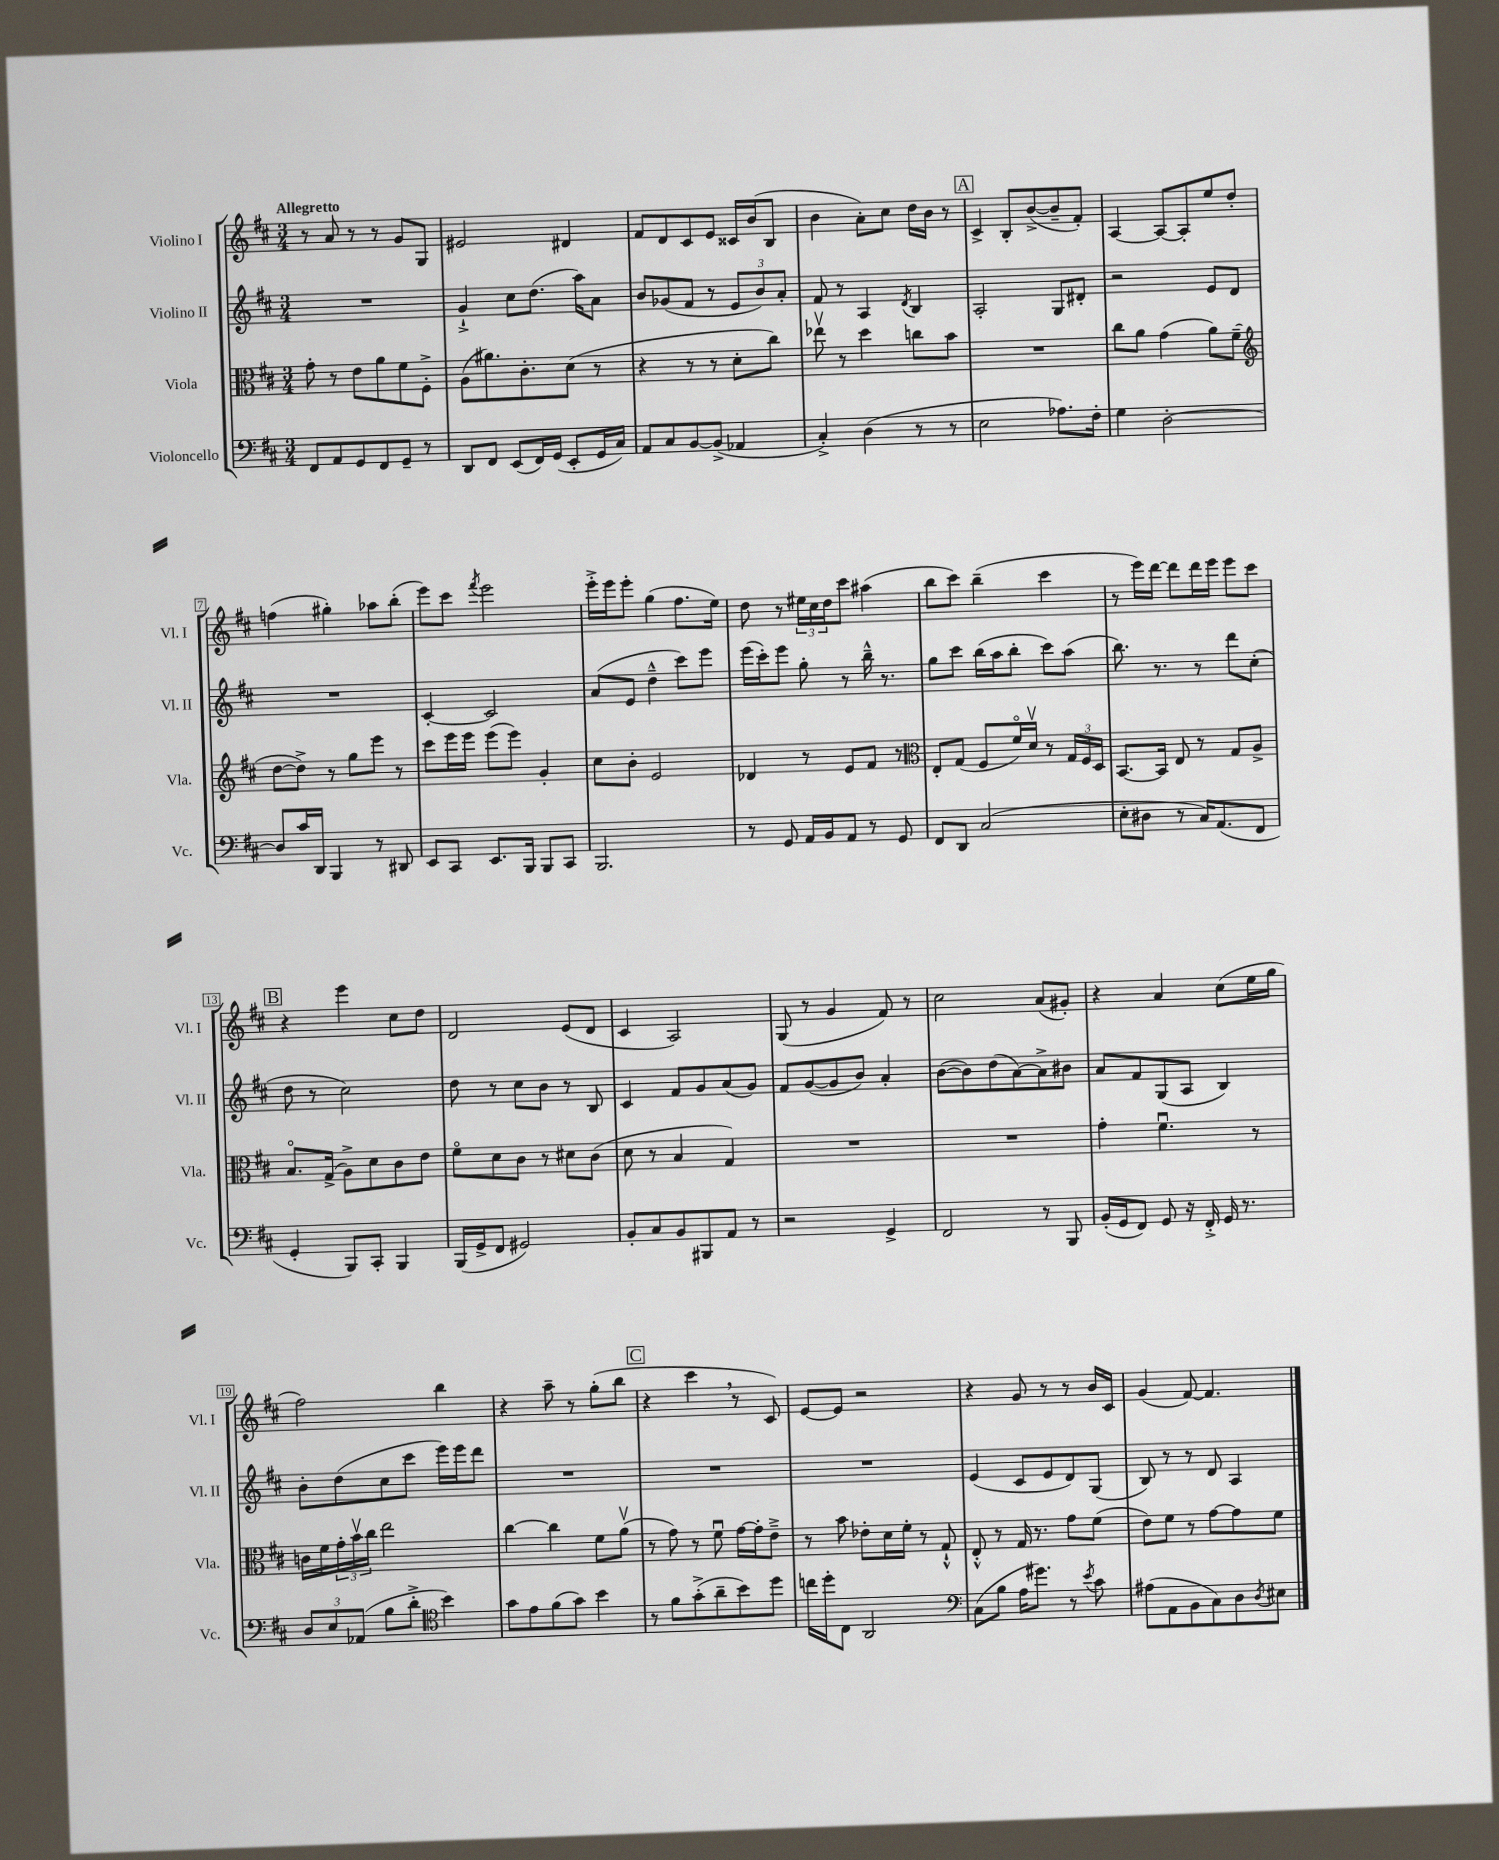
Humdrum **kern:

**kern	**kern	**kern	**kern
*staff4	*staff3	*staff2	*staff1
*clefF4	*clefC3	*clefG2	*clefG2
*k[f#c#]	*k[f#c#]	*k[f#c#]	*k[f#c#]
*M3/4	*M3/4	*M3/4	*M3/4
8FF#	8g'	2.r	8r
8AA	8r	.	8a
8GG	8e	.	8r
8FF#	8a	.	8r
8GG~	8f#	.	8g
8r	8F#'^	.	8G
=	=	=	=
8DD	(8A	4g`^	2e#
8FF#	8.a#)	.	.
(8EE	.	8cc#	.
.	8.c#'	.	.
16FF#)	.	(8.dd	.
(16GG	.	.	.
8EE'	(8d	.	4d#
.	.	16aa)	.
16GG	8r	8a	.
16C#)	.	.	.
=	=	=	=
8AA	4r	8b	8f#
8C#	.	(8g-	8d
[8BB	8r	8f#	8c#
(8BB^]	8r	8r	8e
4AA-	8d'	12e	16c##
.	.	.	(16b
.	.	12b)	.
.	8cc#)	.	8B
.	.	12a'	.
=	=	=	=
4C#'^)	8ee-v	8f#	4b
.	8r	8r	.
(4D	4dd	4A	8a')
.	.	.	8cc#
.	.	8qd	.
8r	8cc	4B	16dd
.	.	.	16b
8r	8b	.	8r
=	=	=	=
2E	2.r	2A'	4c#^
.	.	.	8B'
.	.	.	([8b^
8.A-)	.	8G	8b~]
.	.	8d#'	8f#')
16F#'	.	.	.
=	=	=	=
4G	8cc#	2r	[4A
.	8a	.	.
[2D'	(4g	.	8A_
.	.	.	8A']
.	8a)	8e	8ee
.	(8f#~	8d	8dd'
=	=	=	=
*	*clefG2	*	*
8D]	[8dd	2.r	(4ff
16c#	8dd^])	.	.
16DD	.	.	.
4BBB	8r	.	4gg#')
.	8gg	.	.
8r	8eee	.	8aa-
8DD#	8r	.	(8bb'
=	=	=	=
8EE	8ccc#	[4c#'	8eee)
8CC#	16eee	.	8ccc#
.	16eee	.	.
.	.	.	8qfff#
8.EE	(8eee	2c#]	2eee
.	8eee)	.	.
16BBB	.	.	.
8BBB	4g'	.	.
8CC#	.	.	.
=	=	=	=
2.BBB	8cc#	(8a	16eee'^
.	.	.	16eee
.	8b'	8e	8eee'
.	2e	4dd~^^	(4gg
.	.	8ccc#)	8.ff#
.	.	8eee	.
.	.	.	16ee)
=	=	=	=
8r	4d-	(16eee	8dd
.	.	16ccc#')	.
8GG	.	8eee	8r
16AA	8r	8gg'	24ee#
.	.	.	24cc#
16BB	.	.	.
.	.	.	24dd
8AA	8e	8r	8ccc#
8r	8f#	16bb~^^	(4aa#
.	.	8.r	.
8GG	8r	.	.
=	=	=	=
*	*clefC3	*	*
8FF#	8E'	8gg	8bb
8DD	(8G	8ccc#	8ccc#)
(2C#	8F#	(16bb	(4bb~
.	.	16aa	.
.	16f#o)	8bb'	.
.	16dv	.	.
.	8r	8ccc#)	4ccc#
.	24G	(8aa	.
.	24F#	.	.
.	24D	.	.
=	=	=	=
8E'	[8.BB	8.bb)	8r
8D#	.	.	16eee)
.	16BB]	8.r	[16ddd
8r	8E	.	8ddd]
16C#)	8r	8r	16ddd
(8.AA	.	.	16eee
.	8G	8ddd	8eee
8FF#	8A^	(8cc#'	8ccc#
=	=	=	=
4GG'	8.Bo	8dd	4r
.	.	8r	.
.	(16G^	.	.
8BBB)	8A^)	2cc#)	4eee
8CC#'	8d	.	.
4BBB	8c#	.	8cc#
.	8e	.	8dd
=	=	=	=
(16BBB	8f#o	8dd	2d
16GG^	.	.	.
8FF#	8d	8r	.
2GG#)	8c#	8cc#	.
.	8r	8b	.
.	8d#	8r	(8e
.	(8c#	8B	8d
=	=	=	=
8BB'	8d	4c#	4c#
8C#	8r	.	.
8BB	4B	8f#	2A)
8BBB#	.	8g	.
8AA	4G)	(8a	.
8r	.	8g)	.
=	=	=	=
2r	2.r	8f#	(8G
.	.	([8g	8r
.	.	8g]	4g
.	.	8b)	.
4GG^	.	4a'	8f#)
.	.	.	8r
=	=	=	=
2FF#	2.r	([8b	2cc#
.	.	8b])	.
.	.	(8dd	.
.	.	[8a)	.
8r	.	8a^]	(8a
8BBB	.	8b#	8g#')
=	=	=	=
(16BB'	4g'	8a	4r
16GG	.	.	.
8FF#)	.	8f#	.
8GG	4.f#u	(8G	4a
16r	.	8A	.
16FF#'^	.	.	.
16GG	.	4B)	(8cc#
8.r	.	.	.
.	8r	.	16ee
.	.	.	16gg
=	=	=	=
12D	16c	8b'	2ff#)
.	16f#	.	.
12E	.	.	.
.	24g'	(8dd	.
(12AA-	24bv	.	.
.	24cc#	.	.
8B	2ee	8cc#	.
8d'^	.	8ccc#	.
*clefC4	*	*	*
4b)	.	16eee)	4bb
.	.	16eee	.
.	.	8ddd	.
=	=	=	=
8g	[4cc#	2.r	4r
8e	.	.	.
(8f#	4cc#]	.	8aa~
8g)	.	.	8r
4b	8f#	.	(8gg'
.	(8av	.	8bb
=	=	=	=
8r	8r	2.r	4r
8f#	8g)	.	.
(8g'^	8r	.	4ccc#
8a~	8f#u	.	.
8b)	[16g	.	8r
.	16g']	.	.
8dd	8e~^	.	8c#)
=	=	=	=
16cc	8r	2.r	[8e
16dd'	.	.	.
8C#	8b	.	8e]
2AA	8e-'	.	2r
.	16d	.	.
.	16f#'	.	.
.	8r	.	.
.	8G`^^	.	.
=	=	=	=
*clefF4	*	*	*
(8C#	8E'^^	(4e	4r
8B	8r	.	.
16A	16G	8c#	8g
8.g#)	8.r	.	.
.	.	8e	8r
8r	8g	8d)	8r
8qe	.	.	.
8c#	(8f#	(8G	16b
.	.	.	16c#
=	=	=	=
(8A#	8e)	8B)	(4g
8AA	8f#	8r	.
8BB	8r	8r	[8f#)
8C#)	[8g	8d	4.f#]
8D	8g]	4A	.
8qD	.	.	.
8E#	8f#	.	.
==	==	==	==
*-	*-	*-	*-
